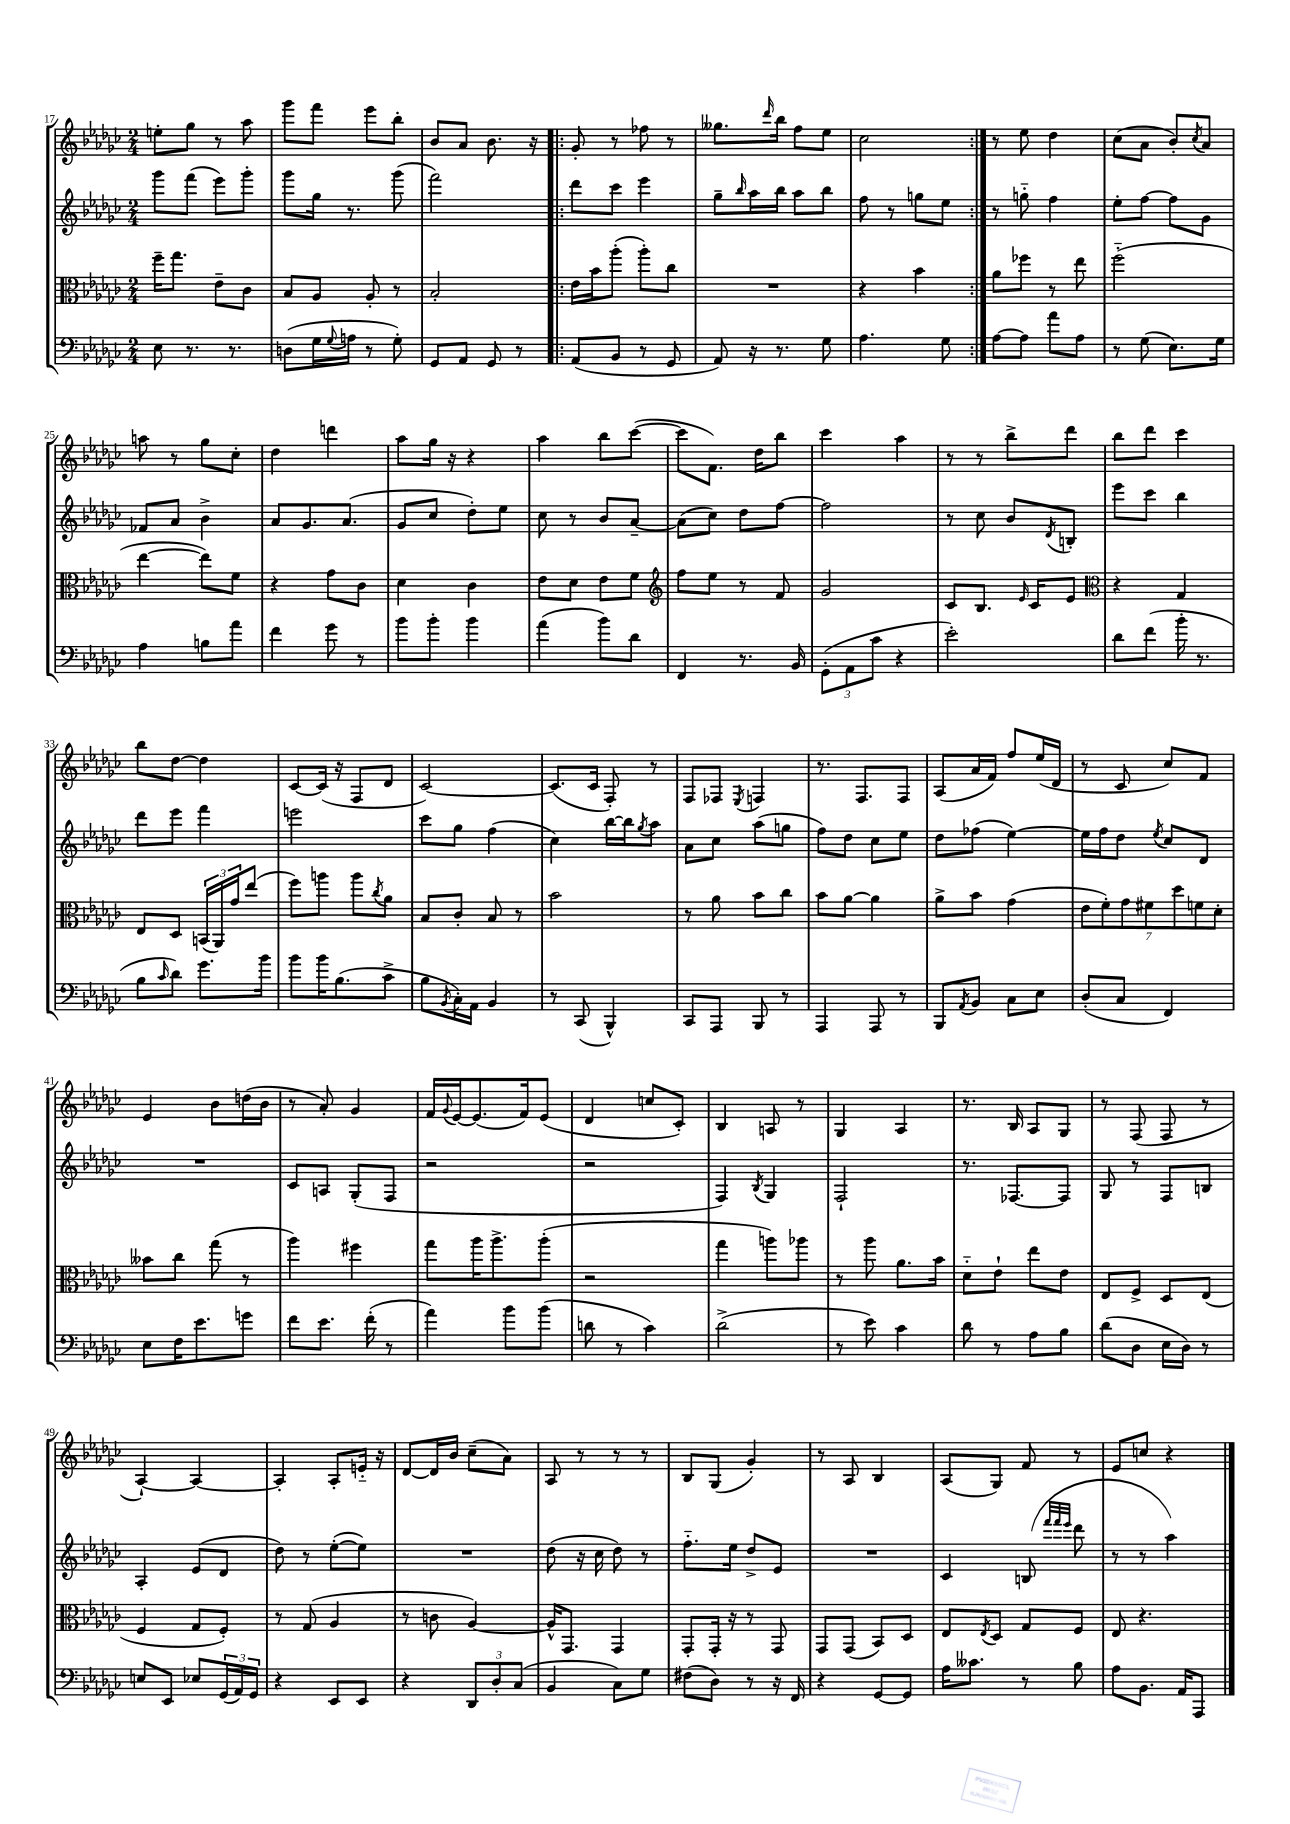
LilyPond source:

<<
\new StaffGroup <<
\new Staff = "s0" {
    \clef treble \key ges \major \numericTimeSignature \time 2/4
    e''8-. ges''8 r8 aes''8 |
    ges'''8 f'''8 ees'''8 bes''8-. |
    bes'8 aes'8 bes'8. r16 |
    \repeat volta 2 { ges'8-. r8 fes''8 r8 |
    geses''8. \grace { des'''16 } bes''16 f''8 ees''8 |
    ces''2 | }
    r8 ees''8 des''4 |
    ces''8( aes'8 bes'8-.) \acciaccatura { ces''8 } aes'8 |
    a''8 r8 ges''8 ces''8-. |
    des''4 d'''4 |
    aes''8 ges''16 r16 r4 |
    aes''4 bes''8 ces'''8~( |
    ces'''8 f'8.) des''16 bes''8 |
    ces'''4 aes''4 |
    r8 r8 bes''8-> des'''8 |
    bes''8 des'''8 ces'''4 |
    bes''8 des''8~ des''4 |
    ces'8~ ces'16( r16 f8 des'8 |
    ces'2~) |
    ces'8.( ces'16 f8-.) r8 |
    f8 fes8 \acciaccatura { ees8 } f4 |
    r8. f8. f8 |
    aes8( aes'16 f'16) f''8 ees''16( des'16 |
    r8 ces'8 ces''8) f'8 |
    ees'4 bes'8 d''16( bes'16 |
    r8 aes'8-.) ges'4 |
    f'16 \appoggiatura { ges'8 } ees'16~ ees'8.( f'16) ees'8( |
    des'4 c''8 ces'8-.) |
    bes4 a8 r8 |
    ges4 aes4 |
    r8. bes16 aes8 ges8 |
    r8 f8( f8 r8 |
    aes4~-!) aes4~ |
    aes4-. aes8-. e'16-_ r16 |
    des'8~ des'16 bes'16 ces''8--( aes'8) |
    aes8 r8 r8 r8 |
    bes8 ges8( ges'4-.) |
    r8 aes8 bes4 |
    aes8( ges8) f'8 r8 |
    ees'8 c''8 r4 \bar "|." |
}
\new Staff = "s1" {
    \clef treble \key ges \major \numericTimeSignature \time 2/4
    ges'''8 f'''8( ees'''8) ges'''8-. |
    ges'''8 ges''16 r8. ges'''8( |
    f'''2) |
    \repeat volta 2 { des'''8 ces'''8 ees'''4 |
    ges''8-- \grace { bes''16 } aes''16 bes''16 aes''8 bes''8 |
    f''8 r8 g''8 ees''8 | }
    r8 g''8-_ f''4 |
    ees''8-. f''8~ f''8 ges'8 |
    fes'8 aes'8 bes'4-> |
    aes'8 ges'8. aes'8.( |
    ges'8 ces''8 des''8-.) ees''8 |
    ces''8 r8 bes'8 aes'8~-- |
    aes'8( ces''8) des''8 f''8~ |
    f''2 |
    r8 ces''8 bes'8 \acciaccatura { des'8 } b8-. |
    ees'''8 ces'''8 bes''4 |
    des'''8 ees'''8 f'''4 |
    e'''2 |
    ces'''8 ges''8 f''4( |
    ces''4) bes''16~ bes''16 \acciaccatura { ges''8 } aes''8 |
    aes'8 ces''8 aes''8( g''8 |
    f''8) des''8 ces''8 ees''8 |
    des''8 fes''8( ees''4~) |
    ees''16 f''16 des''8 \acciaccatura { ees''8 } ces''8 des'8 |
    R2 |
    ces'8 a8 ges8-.( f8 |
    r2 |
    r2 |
    f4) \acciaccatura { bes8 } ges4 |
    f2-! |
    r8. fes8.~ fes8 |
    ges8 r8 f8 b8 |
    aes4-. ees'8( des'8 |
    des''8) r8 ees''8~-.( ees''8) |
    R2 |
    des''8( r16 ces''16 des''8) r8 |
    f''8.-_ ees''16 des''8-> ees'8 |
    R2 |
    ces'4 b8( \grace { f'''32 f'''32 ees'''32 } des'''8 |
    r8 r8 aes''4) \bar "|." |
}
\new Staff = "s2" {
    \clef alto \key ges \major \numericTimeSignature \time 2/4
    f''16-- ges''8. ees'8-- ces'8 |
    bes8 aes8 aes8-. r8 |
    bes2-. |
    \repeat volta 2 { ees'16 bes'16 aes''8-.( aes''8-.) ces''8 |
    R2 |
    r4 bes'4 | }
    aes'8 fes''8 r8 ees''8 |
    f''2-_( |
    ees''4~ ees''8) f'8 |
    r4 ges'8 ces'8 |
    des'4 ces'4 |
    ees'8 des'8 ees'8 f'8 |
    \clef treble f''8 ees''8 r8 f'8 |
    ges'2 |
    ces'8 bes8. \grace { ees'16 } ces'16 ees'8 |
    \clef alto r4 ges4 |
    ees8 des8 \tuplet 3/2 { b,16( aes,16) ges'16 } ees''8( |
    f''8) a''8 a''8 \acciaccatura { ces''8 } aes'8 |
    bes8 ces'8-. bes8 r8 |
    bes'2 |
    r8 aes'8 bes'8 ces''8 |
    bes'8 aes'8~ aes'4 |
    aes'8-> bes'8 ges'4( |
    \tuplet 7/4 { ees'8 f'8-.) ges'8 fis'8 des''8 f'8 des'8-. } |
    beses'8 ces''8 ges''8( r8 |
    aes''4) fis''4 |
    ges''8 aes''16 aes''8.-> aes''8-.( |
    r2 |
    ges''4 a''8) aes''8 |
    r8 aes''8 aes'8. bes'16 |
    des'8-_ ees'8-! ees''8 ees'8 |
    ees8 f8-> des8 ees8( |
    f4 ges8 f8-.) |
    r8 ges8( aes4 |
    r8 c'8 aes4~) |
    aes16-^ ges,8. ges,4 |
    ges,8-. ges,16-. r16 r8 ges,8 |
    ges,8 ges,8( bes,8) des8 |
    ees8 \acciaccatura { ees8 } des8 ges8 f8 |
    ees8 r4. \bar "|." |
}
\new Staff = "s3" {
    \clef bass \key ges \major \numericTimeSignature \time 2/4
    ees8 r8. r8. |
    d8( ges16 \appoggiatura { ges8 } a16 r8 ges8-.) |
    ges,8 aes,8 ges,8 r8 |
    \repeat volta 2 { aes,8( bes,8 r8 ges,8 |
    aes,8) r16 r8. ges8 |
    aes4. ges8 | }
    aes8~ aes8 aes'8 aes8 |
    r8 ges8( ees8.) ges16 |
    aes4 b8 aes'8 |
    f'4 ges'8 r8 |
    bes'8 bes'8-. bes'4 |
    aes'4( bes'8) des'8 |
    f,4 r8. bes,16 |
    \tuplet 3/2 { ges,8-.( aes,8 ces'8 } r4 |
    ees'2-.) |
    des'8 f'8( bes'16-. r8. |
    bes8 \grace { ces'16 } des'8) ges'8. bes'16 |
    bes'8 bes'16 bes8.( ces'8-> |
    bes8 \acciaccatura { bes,8 } ces16-.) aes,16 bes,4 |
    r8 ces,8( bes,,4-^) |
    ces,8 aes,,8 bes,,8 r8 |
    aes,,4 aes,,8 r8 |
    bes,,8 \acciaccatura { aes,8 } bes,8 ces8 ees8 |
    des8-.( ces8 f,4) |
    ees8 f16 ees'8. g'8 |
    f'8 ees'8. f'16-.( r8 |
    aes'4) bes'8 bes'8( |
    d'8 r8 ces'4) |
    des'2->( |
    r8 ees'8) ces'4 |
    des'8 r8 aes8 bes8 |
    des'8( des8 ees16 des16) r8 |
    e8 ees,8 ees8 \tuplet 3/2 { ges,16( aes,16) ges,16 } |
    r4 ees,8 ees,8 |
    r4 \tuplet 3/2 { des,8 des8-. ces8( } |
    bes,4 ces8) ges8 |
    fis8( des8) r8 r16 f,16 |
    r4 ges,8~ ges,8 |
    aes16 ceses'8. r8 bes8 |
    aes8 bes,8. aes,16 aes,,8 \bar "|." |
}
>>
>>
\layout { \context { \Score currentBarNumber = #17 } }
